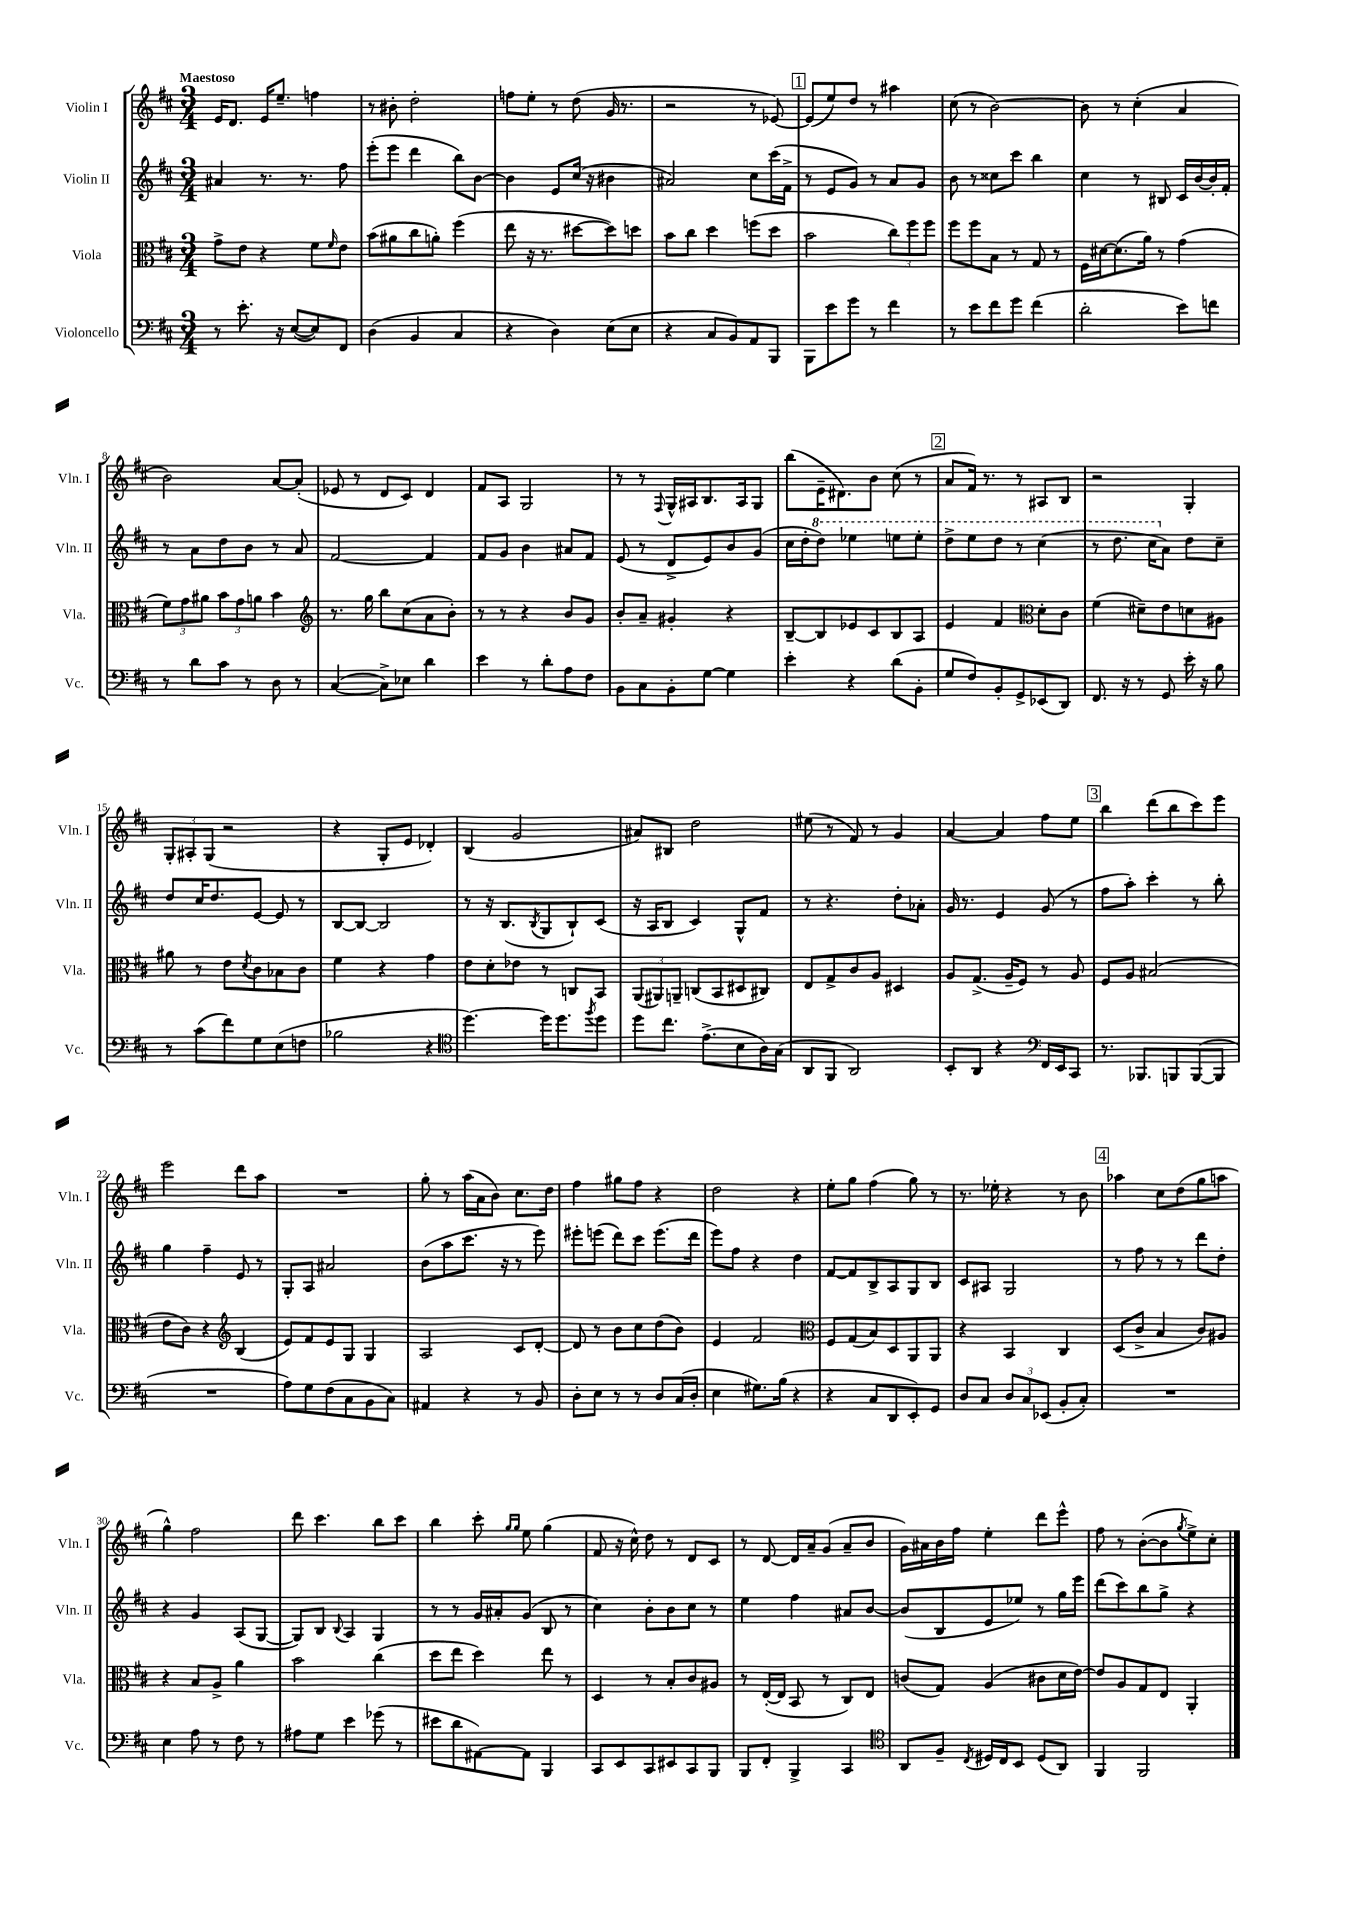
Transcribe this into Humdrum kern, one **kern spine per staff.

**kern	**kern	**kern	**kern
*part4	*part3	*part2	*part1
*staff4	*staff3	*staff2	*staff1
*I"Violoncello	*I"Viola	*I"Violin II	*I"Violin I
*I'Vc.	*I'Vla.	*I'Vln. II	*I'Vln. I
*clefF4	*clefC3	*clefG2	*clefG2
*k[f#c#]	*k[f#c#]	*k[f#c#]	*k[f#c#]
*M3/4	*M3/4	*M3/4	*M3/4
=1	=1	=1	=1
!	!	!	!LO:TX:a:B:t=Maestoso
8r	8g^\L	4a#X/	16e/KL
.	.	.	8.d/J
8.e'\	8e\J	.	.
.	4r	8.r	16e/KL
16r	.	.	8.ee~/J
([8E/L	.	.	.
.	.	8.r	.
8E/])	8f#\L	.	4ffn\
.	16qqf#/	.	.
8FF#/J	8e\J	8ff#\	.
=2	=2	=2	=2
(4D\	(8b\L	(8eee'\L	8r
.	8a#X\	8eee\J	8b#X'\
4BB/	8cc#\	4ddd\	2dd'\
.	8an'\J)	.	.
4C#/	(4ff#\	8bb\L)	.
.	.	[8b\J	.
=3	=3	=3	=3
4r	8ee\	4b\]	8ffn\L
.	16r	.	8ee'\J
.	8.r	.	.
4D\)	.	8e/L	8r
.	[8dd#X\L	(16cc#/Jk	(8dd\
.	.	16r	.
(8E\L	8dd#\])	4b#X\	16g/
.	.	.	8.r
8E\J	8ddn\J	.	.
=4	=4	=4	=4
4r	8b\L	2a#X/)	2r
.	8cc#\J	.	.
8C#/L	4dd\	.	.
8BB/)	.	.	.
8AA/	(8ffn\L	8cc#\L	8r
8BBB/J	8dd\J	(16ccc#\L	[8e-X/)
.	.	16f#^\JJ	.
!!LO:REH:place=s1:t=1
=5	=5	=5	=5
8BBB\L	2b\	8r	(8e-/L]
8e\	.	8e/L	8ee/)
8g\J	.	8g/J)	8dd/J
8r	.	8r	8r
4f#\	12cc#\L)	8a/L	4aa#X\
.	12ff#\	.	.
.	.	8g/J	.
.	12ff#\J	.	.
=6	=6	=6	=6
8r	8ff#\L	8b\	(8cc#\
8e\L	8ff#\	8r	8r
8f#\	8B\J	8cc##X\L	[2b\)
8g\J	8r	8ccc#\J	.
(4f#\	8G/	4bb\	.
.	8r	.	.
=7	=7	=7	=7
2d'\	16F#\LL	4cc#\	8b\]
.	[16d#X\J	.	.
.	(8.d#\]	.	8r
.	.	8r	(4cc#'\
.	16a\Jk)	.	.
.	8r	8B#X/	.
8e\L)	(4g\	16c#/LL	4a/
.	.	[16b/	.
8fn\J	.	16b'/]	.
.	.	16f#'/JJ	.
!!LO:LB:g=z
=8	=8	=8	=8
8r	12f#\L)	8r	2b\)
.	12g\	.	.
8d\L	.	8a\L	.
.	12a#X\J	.	.
8c#\J	12b\L	8dd\	.
.	12g\	.	.
8r	.	8b\J	.
.	12an\J	.	.
8D\	4b\	8r	[8a/L
8r	.	8a/	(8a'/J]
=9	=9	=9	=9
*	*clefG2	*	*
([4C#/	8.r	[2f#/	8e-X/
.	.	.	8r
.	16gg\	.	.
8C#^\L])	8bb\L	.	8d/L
8E-X\J	(8cc#\	.	8c#/J)
4d\	8a\	4f#/]	4d/
.	8b'\J)	.	.
=10	=10	=10	=10
4e\	8r	8f#/L	8f#/L
.	8r	8g/J	8A/J
8r	4r	4b\	2G/
8d'\L	.	.	.
8A\	8b/L	8a#X/L	.
8F#\J	8g/J	8f#/J	.
=11	=11	=11	=11
8BB\L	8b'/L	(8e/	8r
8C#\	8a~/J	8r	8r
.	.	.	8qqF#/
8BB'\	4g#X'/	8d^/L	16G^^/LL
.	.	.	16A#X/J
[8G\J	.	8e/)	8.B/
4G\]	4r	8b/	.
.	.	.	16A#/k
.	.	(8g/J	8G/J
=12	=12	=12	=12
4e'\	[8B~/L	16cc#\LL	(8bb\L
.	.	16dd'\J	.
*	*	*8va	*
.	8B/]	8ddd\J)	16e~\K
.	.	.	8.d#X\)
4r	8e-X/	4eee-X\	.
.	8c#/	.	8b\J
(8d\L	8B/	8eeen\L	(8cc#\
8BB'\J	8A/J	8eee'\J	8r
!!LO:REH:place=s1:t=2
=13	=13	=13	=13
8G/L	4e/	8ddd^\L	8a/L
8F#/)	.	8eee\	16f#/Jk)
.	.	.	8.r
8BB'/	4f#/	8ddd\J	.
8GG^/	.	8r	8r
*	*clefC3	*	*
(8EE-X/	8d'\L	(4ccc#\	8A#X/L
8DD/J)	8c#\J	.	8B/J
=14	=14	=14	=14
8.FF#/	(4f#\	8r	2r
.	.	8.ddd\	.
16r	.	.	.
8r	8d#X~\L)	.	.
.	.	16ccc#\KL	.
*	*	*X8va	*
8GG/	8e\	8a\J)	.
16e'\	8dn\	8dd\L	4G'/
16r	.	.	.
8B\	8A#X\J	8cc#~\J	.
!!LO:LB:g=z
=15	=15	=15	=15
8r	8a#X\	8dd/L	12G'/L
.	.	.	12A#X'/
(8c#\L	8r	16cc#/K	.
.	.	.	(12G/J
.	.	8.dd/	.
8f#\)	8e\L	.	2r
.	8qd/	.	.
8G\	8c#\	[8e/J	.
(8E\	8B-X\	8e/]	.
8Fn\J	8c#\J	8r	.
=16	=16	=16	=16
2B-X\	4f#\	[8B/L	4r
.	.	8B/J_	.
.	4r	2B/]	8G'/L
.	.	.	8e/J
4r	4g\	.	4d-X'/)
=17	=17	=17	=17
*clefC4	*	*	*
[4.dd\)	8e\L	8r	(4B/
.	8d'\	16r	.
.	.	(8.B/L	.
.	8e-X\J	.	2g/
.	.	8qB/	.
16dd\KL]	8r	8G/	.
8.dd\	.	.	.
.	8Cn/L	8B`/)	.
8qff#/	.	.	.
8dd\J	8BB/J	(8c#/J	.
=18	=18	=18	=18
8dd\L	(12AA/L	16r	8a#X/L)
.	.	16A/KL	.
.	12AA#X/)	.	.
8.cc#\J	.	8B/J	8B#X/J
.	12AAn~/J	.	.
.	(8Cn/L	4c#/)	2dd\
(8.e^\L	.	.	.
.	8BB/	.	.
8B\	8D#X/	8G^^/L	.
16A\L)	8C#X/J)	8f#/J	.
(16G\JJ	.	.	.
=19	=19	=19	=19
8AA/L	8E/L	8r	(8ee#X\
8FF#/J	8G^/	4.r	8r
2AA/)	8c#/	.	8f#/)
.	8A/J	.	8r
.	4D#X/	8dd'\L	4g/
.	.	8a-X'\J	.
=20	=20	=20	=20
8BB'/L	8A/L	16g/	[4a/
.	.	8.r	.
8AA/J	(8.G^/J	.	.
4r	.	4e/	4a/]
.	16A~/KL	.	.
.	8F#/J)	.	.
*clefF4	*	*	*
16FF#/LL	8r	(8g/	8ff#\L
16EE/J	.	.	.
8CC#/J	8A/	8r	8ee\J
!!LO:REH:place=s1:t=3
=21	=21	=21	=21
8.r	8F#/L	8ff#\L	4bb\
.	8A/J	8aa'\J)	.
8.BBB-X/L	.	.	.
.	(2B#X/	4ccc#'\	(8ddd\L
8BBBn/	.	.	8bb\
([8BBB/	.	8r	8ccc#\)
8BBB/J]	.	8bb'\	8eee\J
!!LO:LB:g=z
=22	=22	=22	=22
2.r	8e\L	4gg\	2eee\
.	8c#\J)	.	.
.	4r	4ff#~\	.
*	*clefG2	*	*
.	(4B/	8e/	8ddd\L
.	.	8r	8aa\J
=23	=23	=23	=23
8A\L)	8e/L)	8G'/L	2.r
8G\	8f#/	8A/J	.
(8F#\	8e/	2a#X/	.
8C#\	8G/J	.	.
8BB\	4G/	.	.
8C#\J)	.	.	.
=24	=24	=24	=24
4AA#X/	2A/	(8b\L	8gg'\
.	.	8aa\	8r
4r	.	8.ccc#\J	(16aa\LL
.	.	.	16a\J
.	.	.	8b\J)
.	.	16r	.
8r	8c#/L	8r	8.cc#\L
8BB/	[8d'/J	8eee\)	.
.	.	.	16dd\Jk
=25	=25	=25	=25
8D'\L	8d/]	8eee#X'\L	4ff#\
8E\J	8r	(8eeen\J	.
8r	8b\L	8ddd\L)	8gg#X\L
8r	8cc#\	8ccc#\J	8ff#\J
8D/L	(8dd\	(8.eee\L	4r
(16C#/L	8b\J)	.	.
16D'/JJ	.	16ddd\Jk	.
=26	=26	=26	=26
4E\	4e/	8eee\L)	2dd\
.	.	8ff#\J	.
8.G#X\L)	2f#/	4r	.
(16B\Jk	.	.	.
4r	.	4dd\	4r
=27	=27	=27	=27
*	*clefC3	*	*
4r	8F#/L	[8f#/L	8ee'\L
.	(8G/	8f#/]	8gg\J
8C#/L	8B/)	8B^/	(4ff#\
8DD/	8D/	8A/	.
8EE'/)	8AA/	8G/	8gg\)
8GG/J	8AA/J	8B/J	8r
=28	=28	=28	=28
8D/L	4r	8c#/L	8.r
8C#/J	.	8A#X/J	.
.	.	.	16ee-X'\
12D/L	4BB/	2G/	4r
12C#/	.	.	.
(12EE-X/J	.	.	.
8BB'/L	4C#/	.	8r
8C#'/J)	.	.	8b\
!!LO:REH:place=s1:t=4
=29	=29	=29	=29
2.r	(8D/L	8r	4aa-X\
.	8c#^/J	8ff#\	.
.	4B/	8r	8cc#\L
.	.	8r	(8dd\
.	8c#/L)	8ddd\L	8gg\
.	8A#X/J	8dd'\J	8aan\J
!!LO:LB:g=z
=30	=30	=30	=30
4E\	4r	4r	4gg^^\)
8A\	8B/L	4g/	2ff#\
8r	8A^/J	.	.
8F#\	4a\	(8A/L	.
8r	.	[8G/J	.
=31	=31	=31	=31
8A#X\L	2b\	8G/L])	8ddd\
8G\J	.	8B/J	4.ccc#\
.	.	8qqB/	.
4e\	.	4A/	.
(8g-X\	(4cc#\	4G/	8bb\L
8r	.	.	8ccc#\J
=32	=32	=32	=32
8e#X\L	8dd\L	8r	4bb\
8d\	8ee\J	8r	.
[8AA#X\)	4dd\)	16g/LL	8ccc#'\
.	.	16a#X'/J	.
.	.	.	16qqgg/LL
.	.	.	16qqgg/JJ
8AA#\J]	.	(8g/J	8ee\
4BBB/	8ee\	8B/	(4gg\
.	8r	8r	.
=33	=33	=33	=33
8CC#/L	4D/	4cc#\)	8f#/
8EE/	.	.	16r
.	.	.	16cc#^^\)
8CC#/	8r	8b'\L	8dd\
8EE#X/	8B'/L	8b\	8r
8CC#/	8c#/	8cc#\J	8d/L
8BBB/J	8A#X/J	8r	8c#/J
=34	=34	=34	=34
8BBB/L	8r	4ee\	8r
8FF#'/J	([16E'/LL	.	[8d/
.	16E/JJ]	.	.
4BBB^/	8BB/	4ff#\	16d/LL]
.	.	.	16a~/J
.	8r	.	(8g/J
4CC#/	8C#/L)	8a#X/L	8a~/L
.	8E/J	[8b/J	8b/J
=35	=35	=35	=35
*clefC4	*	*	*
8AA/L	(8cn/L	(8b/L]	16g\LL)
.	.	.	16a#X\
8F#~/J	8G/J)	8B/	16b\
.	.	.	16ff#\JJ
8qC#/	.	.	.
16D#X/LL	(4A/	8e/	4ee'\
16C#/J	.	.	.
8BB/J	.	8ee-X/J)	.
(8D#/L	8c#X\L	8r	8ddd\L
8AA/J)	16d\L	16gg\LL	8eee^^\J
.	[16e\JJ)	16eee\JJ	.
=36	=36	=36	=36
4FF#/	8e/L]	(8ddd\L	8ff#\
.	8A/	8ccc#\)	8r
2FF#/	8G/	8bb\	([8b'\L
.	8E/J	8gg^\J	8b\]
.	.	.	8qgg/
.	4AA'/	4r	8ee^\)
.	.	.	8cc#'\J
==	==	==	==
*-	*-	*-	*-
